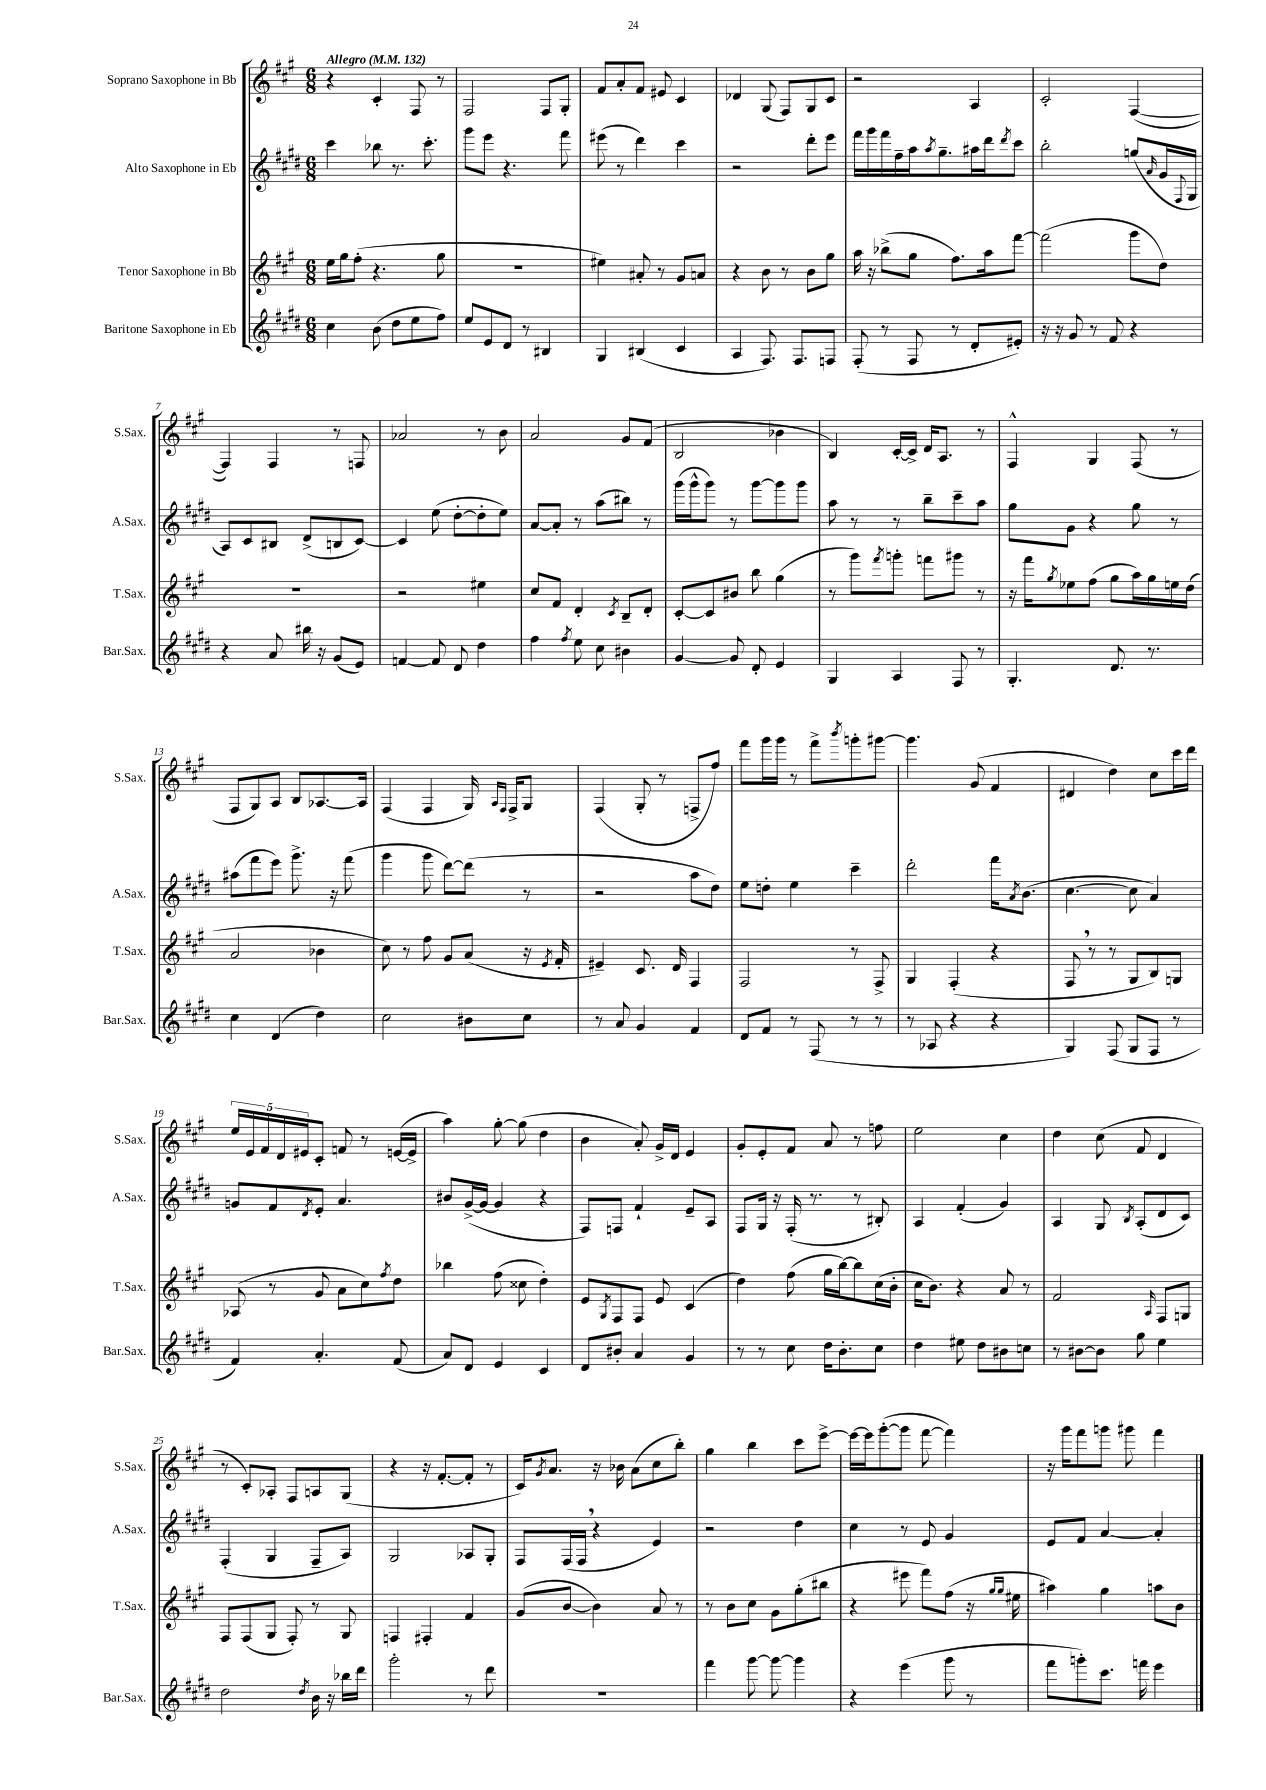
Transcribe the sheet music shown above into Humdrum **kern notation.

**kern	**kern	**kern	**kern
*staff4	*staff3	*staff2	*staff1
*clefG2	*clefG2	*clefG2	*clefG2
*k[f#c#g#d#]	*k[f#c#g#]	*k[f#c#g#d#]	*k[f#c#g#]
*M6/8	*M6/8	*M6/8	*M6/8
*MM132	*MM132	*MM132	*MM132
4cc#	16ee	4ccc#	4r
.	16gg#	.	.
.	(8ff#'	.	.
(8b	4.r	8bb-	4c#'
8dd#	.	8.r	.
8ee	.	.	8F#
.	.	8.ccc#'	.
8ff#)	8gg#	.	8r
=	=	=	=
8ee	2.r	8ggg#	2F#
8e	.	8eee	.
8d#	.	4.r	.
8r	.	.	.
4B#	.	.	8F#
.	.	8fff#	8G#'
=	=	=	=
4G#	4ee#)	(8eee#	8f#
.	.	8r	8a'
(4B#	8a#'	4ddd#)	8f#
.	8r	.	8e#
4c#	8g#	4ccc#	4c#
.	8a	.	.
=	=	=	=
4A	4r	2r	4d-
8.F#)	8b	.	(8G#
.	8r	.	8F#)
8.F#	.	.	.
.	8b	8ddd#'	8G#
8F	8gg#	8eee	8c#
=	=	=	=
(8F#'	16aa	16fff#	2r
.	16r	16ggg#	.
8r	(8bb-^	16fff#	.
.	.	16ff#~	.
8F#	8gg#	16aa	.
.	.	8qaa	.
.	.	8.gg#~	.
8r	8.ff#)	.	.
8d#'	.	16aa#	4A
.	16aa	16ddd#	.
.	.	8qddd#	.
8e#')	[8fff#	8ccc#	.
=	=	=	=
16r	(2fff#]	2bb'	2c#'
16r	.	.	.
8g#	.	.	.
8r	.	.	.
8f#	.	.	.
4r	8ggg#	(8gg	([4F#
.	.	16qqa	.
.	8dd)	16g#	.
.	.	8qqF#	.
.	.	16G#	.
=	=	=	=
4r	2.r	8A)	4F#])
.	.	8c#	.
8a	.	8B#	4F#
16bb#	.	(8d#^	.
16r	.	.	.
(8g#	.	8B	8r
8e)	.	[8c#)	8F
=	=	=	=
[4f	2r	4c#]	2a-
8f]	.	(8ee	.
8d#	.	[8dd#'	.
4dd#	4ee#	8dd#']	8r
.	.	8ee)	8b
=	=	=	=
4ff#	8cc#	[8a	2a
.	8f#	8a']	.
8qff#	.	.	.
8ee	4d'	8r	.
8cc#	.	(8aa	.
.	8qc#	.	.
4b#	8B~	8bb#)	8g#
.	8d'	8r	(8f#
=	=	=	=
[4g#	[8c#'	(16ggg#	2B
.	.	16ggg#^^	.
.	8c#]	8ggg#)	.
8g#]	8b#	8r	.
8d#'	8bb	[8ggg#	.
4e	(4gg#	8ggg#]	4b-
.	.	8ggg#	.
=	=	=	=
4G#	8r	8aa	4B)
.	8ggg#)	8r	.
.	8qfff#	.	.
4A	8ggg'	8r	[16c#'
.	.	.	16c#^]
.	8fff	8bb~	16d
.	.	.	8.A
8F#	8ggg#	8ccc#~	.
8r	8r	8aa	8r
=	=	=	=
4.G#'	16r	8gg#	4F#^^
.	16fff#	.	.
.	8qgg#	.	.
.	8ee-	8g#	.
.	(8ff#	4r	4G#
8.d#	8gg#	.	.
.	16aa)	8gg#	(8F#
8.r	16gg#	.	.
.	16ee	8r	8r
.	(16dd	.	.
=	=	=	=
4cc#	2a	(8aa#	8F#
.	.	8fff#	8G#)
(4d#	.	8eee)	8A
.	.	8.ggg#^	8B
4dd#)	4b-	.	[8.A-
.	.	16r	.
.	.	(8fff#	.
.	.	.	16A-]
=	=	=	=
2cc#	8cc#)	4ggg#	(4F#
.	8r	.	.
.	8ff#	8ggg#	4F#
.	8g#	[8ddd#)	.
8b#	(8a	(8ddd#]	16G#)
.	.	.	16qqA
.	.	.	16qqF#
.	.	.	16F#^
8cc#	16r	8r	8G#
.	8qe	.	.
.	16f#'	.	.
=	=	=	=
8r	4e#~)	2r	(4F#
8a	.	.	.
4g#	8.c#	.	8G#'
.	.	.	8r
.	16d	.	.
4f#	4F#	8aa	8F^
.	.	8dd#)	8ff#)
=	=	=	=
8d#	2F#	8ee	8fff#
8f#	.	8dd'	16ggg#
.	.	.	16ggg#
8r	.	4ee	8r
(8F#	.	.	8fff#^
.	.	.	8qbbb
8r	8r	4ccc#~	8ggg'
8r	8F#^	.	[8ggg#
=	=	=	=
8r	4G#	2ddd#'	4.ggg#]
8A-	.	.	.
4r	(4F#'	.	.
.	.	.	(8g#
4r	4r	16fff#	4f#
.	.	8qa	.
.	.	(8.b	.
=	=	=	=
4G#)	8F#	[4.cc#	4d#
.	8r	.	.
(8F#	8r	.	4dd)
8G#	8G#	8cc#]	.
8F#	8B)	4a)	8cc#
8r	8G	.	16ccc#
.	.	.	16ddd
=	=	=	=
4f#)	(8A-	8g	20ee
.	.	.	20e
.	.	.	20f#
.	8r	8f#	.
.	.	.	20d
.	.	.	20e#
.	.	8qd#	.
4.a'	8g#	8e'	8c#'
.	8a	4.a	8f
.	8cc#)	.	8r
.	8qff#	.	.
(8f#	8dd	.	([16e
.	.	.	16e^]
=	=	=	=
8a)	4bb-	8b#	4aa)
8d#	.	([16g#^	.
.	.	16g#_	.
4e	(8ff#	4g#]	[8gg#'
.	8cc##	.	(8gg#]
4c#	4dd')	4r	4dd
=	=	=	=
8d#	8e	8F#)	4b
.	8qG#	.	.
8b#'	8F#	8F	.
4a	8F#	4f#`	8a')
.	8e	.	16g#^
.	.	.	16d
4g#	(4c#	8e~	4e
.	.	8A	.
=	=	=	=
8r	4dd)	8F#	8g#'
8r	.	16G#	8e'
.	.	16r	.
8cc#	(8ff#	(16F#'	8f#
.	.	8.r	.
16dd#	16gg#	.	8a
8.b'	[16bb)	.	.
.	8bb]	8r	8r
8cc#	(16cc#	8B#')	8ff
.	16b'	.	.
=	=	=	=
4dd#	16cc#	4A	2ee
.	8.b)	.	.
8ee#	4r	(4f#'	.
8dd#	.	.	.
8b#	8a	4g#)	4cc#
8cc	8r	.	.
=	=	=	=
8r	2f#	4A	4dd
[8b#	.	.	.
8b#]	.	8G#	(8cc#
.	.	8qB	.
8gg#	.	(8A'	8f#
.	16qqA	.	.
4ee	8F#	8d#	4d
.	8G	8c#)	.
=	=	=	=
2dd#	8F#	(4F#'	8r
.	(8F#	.	8c#')
.	8G#	4G#	8A-'
.	8F#')	.	8F#
8qdd#	.	.	.
16b	8r	8F#~	8A
16r	.	.	.
16bb-	8G#	8A)	(8G#
16ddd#	.	.	.
=	=	=	=
2ggg#'	4F	2G#	4r
.	4F#'	.	16r
.	.	.	[8.f#'
8r	4f#	8A-	8f#']
8ddd#	.	8G#'	8r
=	=	=	=
2.r	(8g#	8F#	16c#)
.	.	.	8qg#
.	.	.	8.a
.	[8b	(16F#	.
.	.	16F#	.
.	4b])	4r	16r
.	.	.	16b-
.	.	.	(8a
.	8a	4e)	8cc#
.	8r	.	8bb')
=	=	=	=
4fff#	8r	2r	4gg#
.	8b	.	.
[8ggg#	8cc#	.	4bb
8ggg#_	8g#	.	.
4ggg#]	(8gg#'	4dd#	8ccc#
.	8bb#	.	[8eee^
=	=	=	=
4r	4r	4cc#	16eee_
.	.	.	16eee]
.	.	.	([8ggg#'
(4eee	8eee#	8r	8ggg#]
.	8fff#)	8e	[8fff#
8ggg#	(8ff#	4g#	4fff#])
8r	16r	.	.
.	16qqgg#	.	.
.	16qqgg#	.	.
.	16ee#	.	.
=	=	=	=
8fff#	4aa#)	8e	16r
.	.	.	16ggg#
8ggg')	.	8f#	8fff#
8.ccc#	4gg#	[4a	8ggg
.	.	.	8ggg#
16fff	.	.	.
4eee	8aa	4a']	4fff#
.	8b	.	.
==	==	==	==
*-	*-	*-	*-
